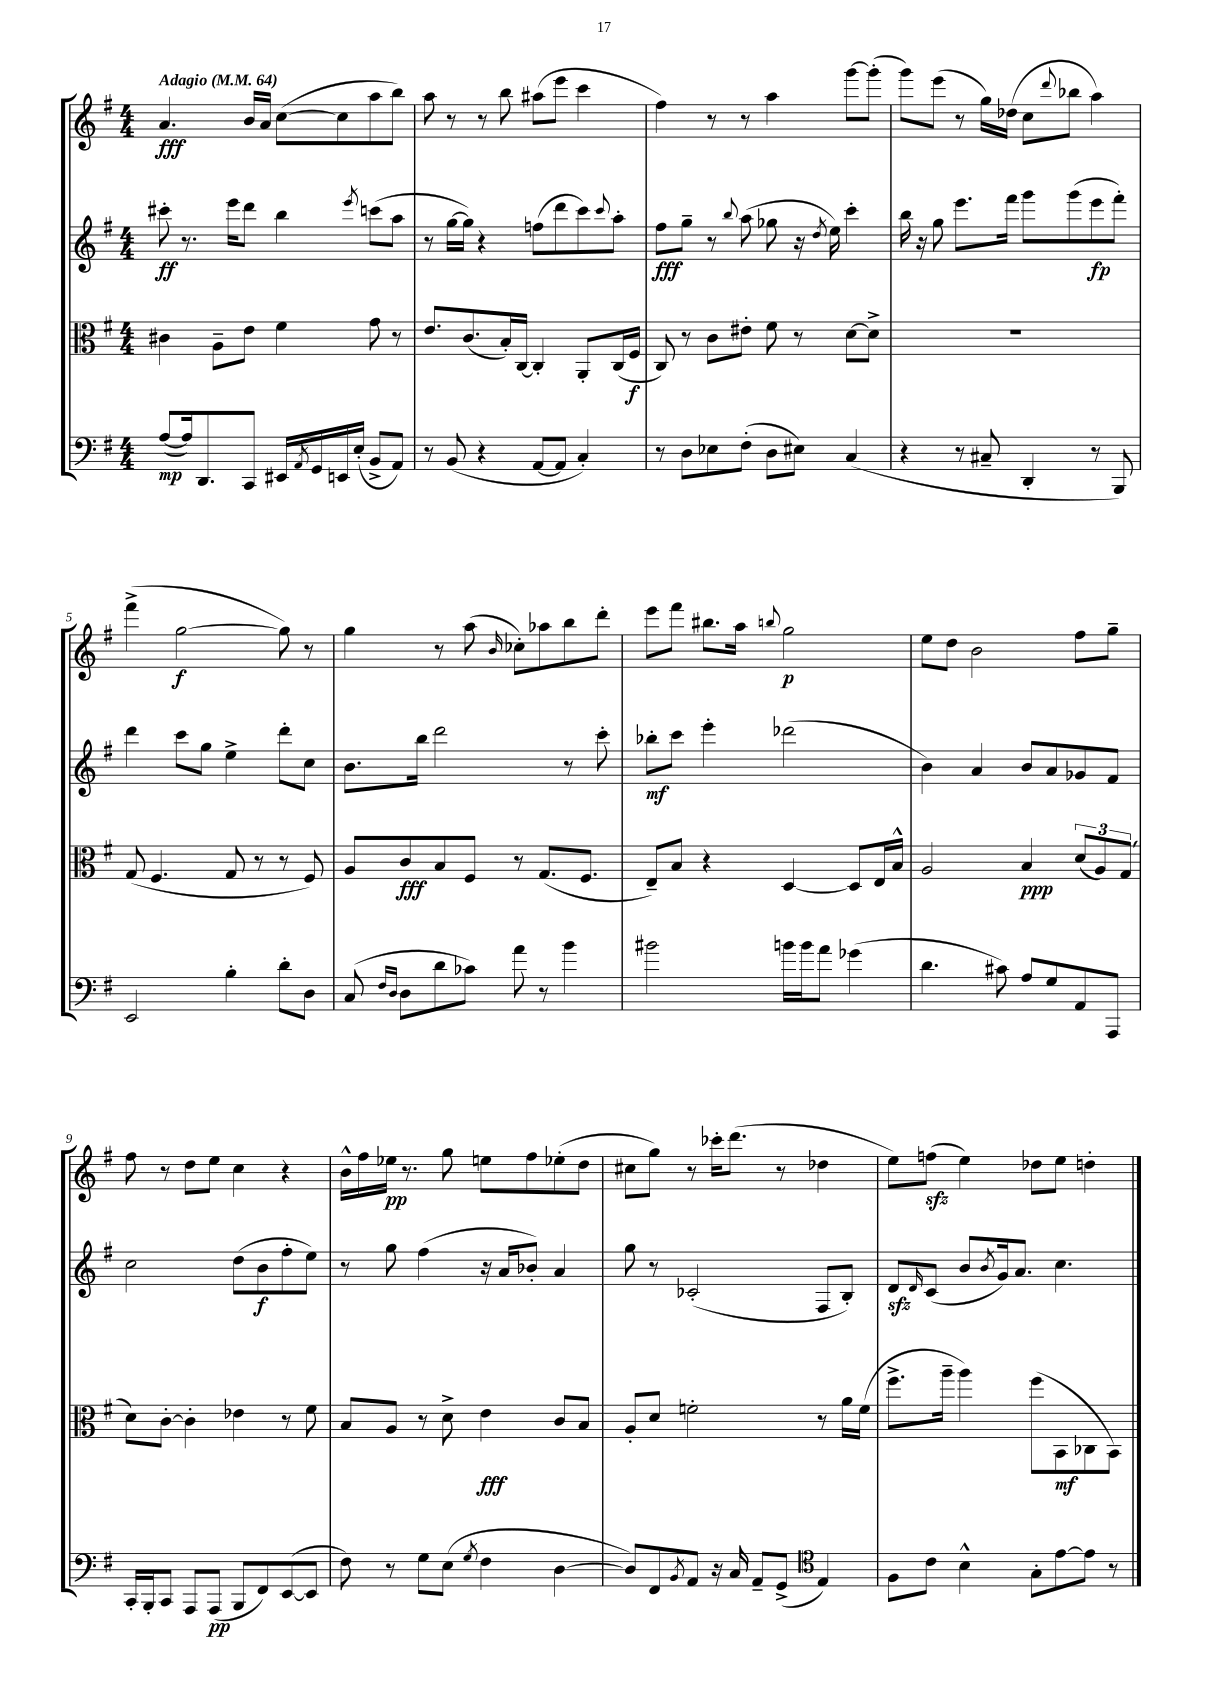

**kern	**dynam	**kern	**dynam	**kern	**dynam	**kern	**dynam
*part4	*part4	*part3	*part3	*part2	*part2	*part1	*part1
*staff4	*staff4	*staff3	*staff3	*staff2	*staff2	*staff1	*staff1
*clefF4	*	*clefC3	*	*clefG2	*	*clefG2	*
*k[f#]	*	*k[f#]	*	*k[f#]	*	*k[f#]	*
*M4/4	*	*M4/4	*	*M4/4	*	*M4/4	*
*MM64	*	*MM64	*	*MM64	*	*MM64	*
=1	=1	=1	=1	=1	=1	=1	=1
!	!	!	!	!	!	!LO:TX:a:B:t=Adagio	!
([8A/L	mp	4c#X\	.	8ccc#X'\	ff	4.a/	fff
16A/k])	.	.	.	8.r	.	.	.
8.DD/	.	.	.	.	.	.	.
.	.	8A~\L	.	.	.	.	.
.	.	.	.	16eee\KL	.	.	.
8CC/J	.	8e\J	.	8ddd\J	.	16b/LL	.
.	.	.	.	.	.	16a/JJ	.
16EE#X/LL	.	4f#\	.	4bb\	.	([8cc\L	.
8qAA/	.	.	.	.	.	.	.
16GG/	.	.	.	.	.	.	.
16EEn/	.	.	.	.	.	8cc\]	.
(16E'/JJ	.	.	.	.	.	.	.
.	.	.	.	8qeee/	.	.	.
8BB^/L	.	8g\	.	(8cccn\L	.	8aa\	.
8AA/J)	.	8r	.	8aa\J	.	8bb\J)	.
=2	=2	=2	=2	=2	=2	=2	=2
8r	.	8.e/L	.	8r	.	8aa\	.
(8BB/	.	.	.	[16gg\LL	.	8r	.
.	.	(8.c/	.	16gg\JJ])	.	.	.
4r	.	.	.	4r	.	8r	.
.	.	16B'/L)	.	.	.	8bb\	.
.	.	[16C/JJ	.	.	.	.	.
[8AA/L	.	4C'/]	.	(8ffn\L	.	(8aa#X\L	.
8AA/J]	.	.	.	8ddd\	.	8eee\J	.
4C'/)	.	8AA'/L	.	8ccc\)	.	4ccc\	.
.	.	.	.	8qqccc/	.	.	.
.	.	(16C/L	.	8aa'\J	.	.	.
.	.	16F#/JJ	f	.	.	.	.
=3	=3	=3	=3	=3	=3	=3	=3
8r	.	8C/)	.	8ff#\L	fff	4ff#\)	.
8D\L	.	8r	.	8gg~\J	.	.	.
8E-X\	.	8c\L	.	8r	.	8r	.
.	.	.	.	8qqbb/	.	.	.
(8F#'\J	.	8e#X'\J	.	(8aa\	.	8r	.
8D\L	.	8f#\	.	8gg-X\	.	4aa\	.
8E#X\J)	.	8r	.	16r	.	.	.
.	.	.	.	8qdd/	.	.	.
.	.	.	.	16ee\)	.	.	.
(4C/	.	[8d\L	.	4ccc'\	.	[8ggg\L	.
.	.	8d^\J]	.	.	.	(8ggg'\J]	.
=4	=4	=4	=4	=4	=4	=4	=4
4r	.	1r	.	16bb\	.	8ggg\L)	.
.	.	.	.	16r	.	.	.
.	.	.	.	8gg\	.	(8eee\J	.
8r	.	.	.	8.eee\L	.	8r	.
8C#X~/	.	.	.	.	.	16gg\LL)	.
.	.	.	.	16fff#\Jk	.	(16dd-X\JJ	.
4DD'/	.	.	.	8ggg\L	.	8cc\L	.
.	.	.	.	.	.	8qqddd/	.
.	.	.	.	(8ggg\	.	8bb-X\J	.
8r	.	.	.	8eee\	fp	4aa\)	.
8BBB/)	.	.	.	8fff#'\J)	.	.	.
!!LO:LB:g=z
=5	=5	=5	=5	=5	=5	=5	=5
2EE/	.	(8G/	.	4ddd\	.	(4fff#^\	.
.	.	4.F#/	.	.	.	.	.
.	.	.	.	8ccc\L	.	[2gg\	f
.	.	.	.	8gg\J	.	.	.
4B'\	.	8G/	.	4ee^\	.	.	.
.	.	8r	.	.	.	.	.
8d'\L	.	8r	.	8ddd'\L	.	8gg\])	.
8D\J	.	8F#/)	.	8cc\J	.	8r	.
=6	=6	=6	=6	=6	=6	=6	=6
(8C/	.	8A/L	.	8.b\L	.	4gg\	.
16qqF#/LL	.	.	.	.	.	.	.
16qqD/JJ	.	.	.	.	.	.	.
8D\L	.	8c/	fff	.	.	.	.
.	.	.	.	16bb\Jk	.	.	.
8d\	.	8B/	.	2ddd\	.	8r	.
8c-X\J)	.	8F#/J	.	.	.	(8aa\	.
.	.	.	.	.	.	16qqb/	.
8a\	.	8r	.	.	.	8cc-X'\L)	.
8r	.	(8.G/L	.	.	.	8aa-X\	.
4b\	.	.	.	8r	.	8bb\	.
.	.	8.F#/J	.	.	.	.	.
.	.	.	.	8ccc'\	.	8ddd'\J	.
=7	=7	=7	=7	=7	=7	=7	=7
2b#X\	.	8E~/L)	.	8bb-X'\L	mf	8eee\L	.
.	.	8B/J	.	8ccc\J	.	8fff#\J	.
.	.	4r	.	4eee'\	.	8.bb#X\L	.
.	.	.	.	.	.	16aa\Jk	.
.	.	.	.	.	.	8qqbbn/	.
16bn\LL	.	[4D/	.	(2ddd-X\	.	2gg\	p
16b\J	.	.	.	.	.	.	.
8a\J	.	.	.	.	.	.	.
(4g-X\	.	8D/L]	.	.	.	.	.
.	.	16E/L	.	.	.	.	.
.	.	16B^^/JJ	.	.	.	.	.
=8	=8	=8	=8	=8	=8	=8	=8
4.d\	.	2A/	.	4b\)	.	8ee\L	.
.	.	.	.	.	.	8dd\J	.
.	.	.	.	4a/	.	2b\	.
8c#X\)	.	.	.	.	.	.	.
8A/L	.	4B/	ppp	8b/L	.	.	.
8G/	.	.	.	8a/	.	.	.
8AA/	.	(12d/L	.	8g-X/	.	8ff#\L	.
.	.	12A/)	.	.	.	.	.
8AAA/J	.	.	.	8f#/J	.	8gg~\J	.
.	.	(12G/J	.	.	.	.	.
!!LO:LB:g=z
=9	=9	=9	=9	=9	=9	=9	=9
16CC'/LL	.	8d\L)	.	2cc\	.	8ff#\	.
16BBB'/J	.	.	.	.	.	.	.
8CC/J	.	[8c'\J	.	.	.	8r	.
8AAA/L	.	4c'\]	.	.	.	8dd\L	.
(8AAA/J	pp	.	.	.	.	8ee\J	.
8BBB/L	.	4e-X\	.	(8dd\L	.	4cc\	.
8FF#/)	.	.	.	8b\	f	.	.
([8EE/	.	8r	.	8ff#'\	.	4r	.
8EE/J]	.	8f#\	.	8ee\J)	.	.	.
=10	=10	=10	=10	=10	=10	=10	=10
8F#\)	.	8B/L	.	8r	.	16b^^\LL	.
.	.	.	.	.	.	16ff#\	.
8r	.	8A/J	.	8gg\	.	16ee-X\JJ	pp
.	.	.	.	.	.	8.r	.
8G\L	.	8r	.	(4ff#\	.	.	.
(8E\J	.	8d^\	.	.	.	8gg\	.
8qG/	.	.	.	.	.	.	.
4F#\	.	4e\	fff	16r	.	8een\L	.
.	.	.	.	16a/KL	.	.	.
.	.	.	.	8b-X'/J)	.	8ff#\	.
[4D\	.	8c/L	.	4a/	.	(8ee-X'\	.
.	.	8B/J	.	.	.	8dd\J	.
=11	=11	=11	=11	=11	=11	=11	=11
8D/L])	.	8A'/L	.	8gg\	.	8cc#X\L	.
8FF#/	.	8d/J	.	8r	.	8gg\J)	.
8qBB/	.	.	.	.	.	.	.
8AA/J	.	2fn'\	.	(2c-X'/	.	8r	.
16r	.	.	.	.	.	16ccc-X'\KL	.
16C/	.	.	.	.	.	(8.ddd\J	.
8AA~/L	.	.	.	.	.	.	.
(8GG^/J	.	.	.	.	.	8r	.
*clefC4	*	*	*	*	*	*	*
4E/)	.	8r	.	8F#/L	.	4dd-X\	.
.	.	16a\LL	.	8B'/J)	.	.	.
.	.	(16f\JJ	.	.	.	.	.
=12	=12	=12	=12	=12	=12	=12	=12
8F#\L	.	8.ff#^\L	.	8dzz/L	.	8ee\L)	.
.	.	.	.	16qqd/	.	.	.
8c\J	.	.	.	(8c/J	.	(8ffnzz\J	.
.	.	16aa~\Jk	.	.	.	.	.
4B^^\	.	4aa\)	.	8b/L	.	4ee\)	.
.	.	.	.	8qb/	.	.	.
.	.	.	.	16g/k)	.	.	.
.	.	.	.	8.a/J	.	.	.
8G'\L	.	(8ff#\L	.	.	.	8dd-X\L	.
[8e\	.	8BB\	mf	4.cc\	.	8ee\J	.
8e\J]	.	8C-X\	.	.	.	4ddn'\	.
8r	.	8BB\J)	.	.	.	.	.
==	==	==	==	==	==	==	==
*-	*-	*-	*-	*-	*-	*-	*-
